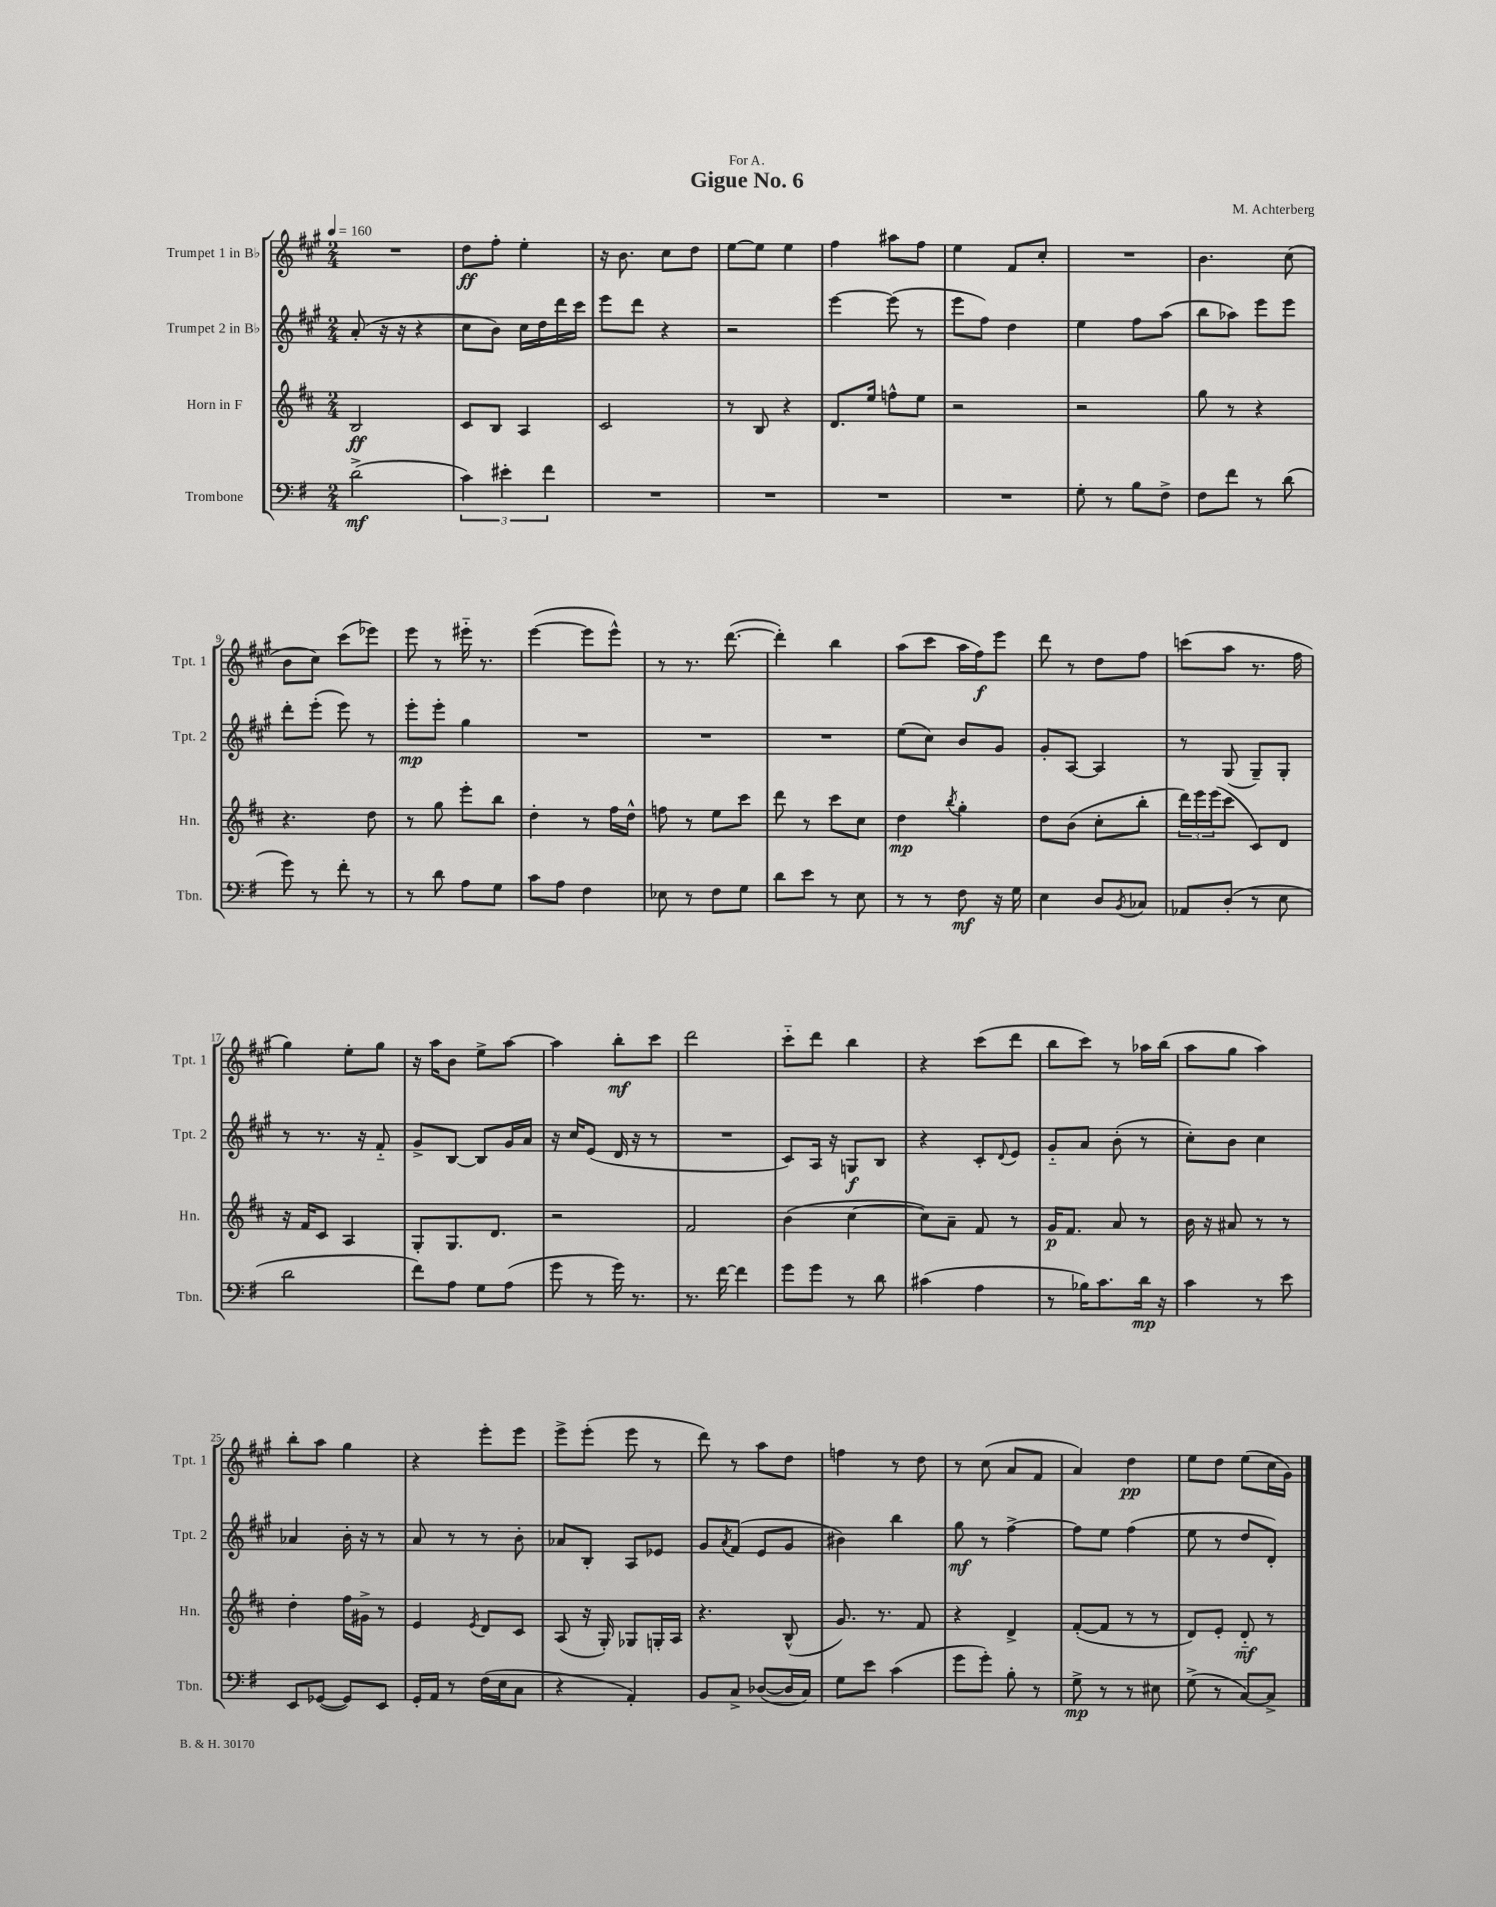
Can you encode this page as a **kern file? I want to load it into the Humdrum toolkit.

**kern	**dynam	**kern	**dynam	**kern	**dynam	**kern	**dynam
*part4	*part4	*part3	*part3	*part2	*part2	*part1	*part1
*staff4	*staff4	*staff3	*staff3	*staff2	*staff2	*staff1	*staff1
*I"Trombone	*	*I"Horn in F	*	*I"Trumpet 2 in B♭	*	*I"Trumpet 1 in B♭	*
*I'Tbn.	*	*I'Hn.	*	*I'Tpt. 2	*	*I'Tpt. 1	*
*clefF4	*	*clefG2	*	*clefG2	*	*clefG2	*
*k[f#]	*	*k[f#c#]	*	*k[f#c#g#]	*	*k[f#c#g#]	*
*M2/4	*	*M2/4	*	*M2/4	*	*M2/4	*
*MM160	*	*MM160	*	*MM160	*	*MM160	*
=1	=1	=1	=1	=1	=1	=1	=1
(2d^\	mf	2B/	ff	(8a'/	.	2r	.
.	.	.	.	16r	.	.	.
.	.	.	.	16r	.	.	.
.	.	.	.	4r	.	.	.
=2	=2	=2	=2	=2	=2	=2	=2
6c\)	.	8c#/L	.	8cc#\L	.	8dd\L	ff
.	.	8B/J	.	8b\J)	.	8ff#'\J	.
6e#X'\	.	.	.	.	.	.	.
.	.	4A/	.	16cc#\LL	.	4ee'\	.
.	.	.	.	16dd\	.	.	.
6f#\	.	.	.	.	.	.	.
.	.	.	.	16ddd\	.	.	.
.	.	.	.	16ccc#\JJ	.	.	.
=3	=3	=3	=3	=3	=3	=3	=3
2r	.	2c#/	.	8eee\L	.	16r	.
.	.	.	.	.	.	8.b\	.
.	.	.	.	8ddd\J	.	.	.
.	.	.	.	4r	.	8cc#\L	.
.	.	.	.	.	.	8dd\J	.
=4	=4	=4	=4	=4	=4	=4	=4
2r	.	8r	.	2r	.	[8ee\L	.
.	.	8B/	.	.	.	8ee\J]	.
.	.	4r	.	.	.	4ee\	.
=5	=5	=5	=5	=5	=5	=5	=5
2r	.	8.d/L	.	[4eee\	.	4ff#\	.
.	.	16ee/Jk	.	.	.	.	.
.	.	8ffn^^\L	.	(8eee\]	.	8aa#X\L	.
.	.	8ee\J	.	8r	.	8ff#\J	.
=6	=6	=6	=6	=6	=6	=6	=6
2r	.	2r	.	8eee\L	.	4ee\	.
.	.	.	.	8ff#\J)	.	.	.
.	.	.	.	4dd\	.	8f#/L	.
.	.	.	.	.	.	8cc#'/J	.
=7	=7	=7	=7	=7	=7	=7	=7
8G'\	.	2r	.	4ee\	.	2r	.
8r	.	.	.	.	.	.	.
8B\L	.	.	.	8ff#\L	.	.	.
8F#^\J	.	.	.	(8aa\J	.	.	.
=8	=8	=8	=8	=8	=8	=8	=8
8F#\L	.	8gg\	.	8bb\L	.	4.b\	.
8f#\J	.	8r	.	8aa-X\J)	.	.	.
8r	.	4r	.	8eee\L	.	.	.
(8d\	.	.	.	8eee\J	.	(8cc#\	.
!!LO:LB:g=z
=9	=9	=9	=9	=9	=9	=9	=9
8g\)	.	4.r	.	8ddd'\L	.	8b\L	.
8r	.	.	.	(8eee'\J	.	8cc#\J)	.
8f#'\	.	.	.	8eee\)	.	(8ccc#\L	.
8r	.	8dd\	.	8r	.	8eee-X\J)	.
=10	=10	=10	=10	=10	=10	=10	=10
8r	.	8r	.	8eee'\L	mp	8eee\	.
8d\	.	8gg\	.	8eee'\J	.	8r	.
8A\L	.	8eee'\L	.	4gg#\	.	16eee#X\	.
.	.	.	.	.	.	8.r	.
8G\J	.	8bb\J	.	.	.	.	.
=11	=11	=11	=11	=11	=11	=11	=11
8c\L	.	4dd'\	.	2r	.	([4eee\	.
8A\J	.	.	.	.	.	.	.
4F#\	.	8r	.	.	.	8eee\L]	.
.	.	16ff#\LL	.	.	.	8eee^^\J)	.
.	.	16dd^^\JJ	.	.	.	.	.
=12	=12	=12	=12	=12	=12	=12	=12
8E-X\	.	8ffn\	.	2r	.	8r	.
8r	.	8r	.	.	.	8.r	.
8F#\L	.	8ee\L	.	.	.	.	.
.	.	.	.	.	.	([8.ddd\	.
8G\J	.	8ccc#\J	.	.	.	.	.
=13	=13	=13	=13	=13	=13	=13	=13
8d\L	.	8ddd\	.	2r	.	4ddd'\])	.
8e\J	.	8r	.	.	.	.	.
8r	.	8ccc#\L	.	.	.	4bb\	.
8E\	.	8cc#\J	.	.	.	.	.
=14	=14	=14	=14	=14	=14	=14	=14
8r	.	4dd\	mp	(8ee\L	.	(8aa\L	.
8r	.	.	.	8cc#\J)	.	8ccc#\J	.
.	.	8qbb/	.	.	.	.	.
8F#\	mf	4gg'\	.	8b/L	.	16aa\LL	.
.	.	.	.	.	.	16ff#\J)	f
16r	.	.	.	8g#/J	.	8eee\J	.
16G\	.	.	.	.	.	.	.
=15	=15	=15	=15	=15	=15	=15	=15
4E\	.	8dd\L	.	8g#'/L	.	8ddd\	.
.	.	(8b\J	.	[8A/J	.	8r	.
8D/L	.	8cc#'\L	.	4A/]	.	8dd\L	.
8qBB/	.	.	.	.	.	.	.
8C-X/J	.	8bb'\J	.	.	.	8ff#\J	.
=16	=16	=16	=16	=16	=16	=16	=16
8AA-X/L	.	24ddd\LL)	.	8r	.	(8cccn\L	.
.	.	24eee\	.	.	.	.	.
.	.	(24eee\J	.	.	.	.	.
(8D'/J	.	8ccc#\J	.	(8G#/	.	8aa\J	.
8r	.	8c#/L)	.	8G#~/L)	.	8.r	.
8E\	.	8d/J	.	8G#'/J	.	.	.
.	.	.	.	.	.	16ff#\	.
!!LO:LB:g=z
=17	=17	=17	=17	=17	=17	=17	=17
2d\	.	16r	.	8r	.	4gg#\)	.
.	.	16f#/KL	.	.	.	.	.
.	.	8c#/J	.	8.r	.	.	.
.	.	4A/	.	.	.	8ee'\L	.
.	.	.	.	16r	.	.	.
.	.	.	.	8f#/	.	8gg#\J	.
=18	=18	=18	=18	=18	=18	=18	=18
8f#\L)	.	8G'/L	.	8g#^/L	.	16r	.
.	.	.	.	.	.	16aa\KL	.
8A\J	.	8.G/	.	[8B/J	.	8b\J	.
8G\L	.	.	.	8B/L]	.	8ee^\L	.
.	.	8.d/J	.	.	.	.	.
(8A\J	.	.	.	16g#/L	.	[8aa\J	.
.	.	.	.	16a/JJ	.	.	.
=19	=19	=19	=19	=19	=19	=19	=19
8g\	.	2r	.	16r	.	4aa\]	.
.	.	.	.	16cc#/KL	.	.	.
8r	.	.	.	(8e/J	.	.	.
16g\)	.	.	.	16d/	.	8bb'\L	mf
8.r	.	.	.	16r	.	.	.
.	.	.	.	8r	.	8ccc#\J	.
=20	=20	=20	=20	=20	=20	=20	=20
8.r	.	2f#/	.	2r	.	2ddd\	.
[16f#\	.	.	.	.	.	.	.
4f#\]	.	.	.	.	.	.	.
=21	=21	=21	=21	=21	=21	=21	=21
8g\L	.	(4b\	.	8c#/L)	.	8ccc#\L	.
8g\J	.	.	.	16A/Jk	.	8ddd\J	.
.	.	.	.	16r	.	.	.
8r	.	[4cc#\	.	8Gn/L	f	4bb\	.
8d\	.	.	.	8B/J	.	.	.
=22	=22	=22	=22	=22	=22	=22	=22
(4c#X\	.	8cc#\L])	.	4r	.	4r	.
.	.	8a~\J	.	.	.	.	.
4A\	.	8f#/	.	8c#'/L	.	(8ccc#\L	.
.	.	.	.	8qqd/	.	.	.
.	.	8r	.	8e/J	.	8ddd\J	.
=23	=23	=23	=23	=23	=23	=23	=23
8r	.	16g/KL	p	8g#/L	.	8bb\L	.
.	.	8.f#/J	.	.	.	.	.
16B-X\KL)	.	.	.	8a/J	.	8ccc#\J)	.
8.c\	.	.	.	.	.	.	.
.	.	8a/	.	(8b'\	.	8r	.
16d\Jk	mp	8r	.	8r	.	16aa-X\LL	.
16r	.	.	.	.	.	(16bb\JJ	.
=24	=24	=24	=24	=24	=24	=24	=24
4c\	.	16b\	.	8cc#'\L)	.	8aa\L	.
.	.	16r	.	.	.	.	.
.	.	8a#X/	.	8b\J	.	8gg#\J	.
8r	.	8r	.	4cc#\	.	4aa\)	.
8e\	.	8r	.	.	.	.	.
!!LO:LB:g=z
=25	=25	=25	=25	=25	=25	=25	=25
8EE/L	.	4dd'\	.	4a-X/	.	8bb'\L	.
([8GG-X/J	.	.	.	.	.	8aa\J	.
8GG-/L])	.	16ff#\LL	.	16b'\	.	4gg#\	.
.	.	16g#X^\JJ	.	16r	.	.	.
8EE/J	.	8r	.	8r	.	.	.
=26	=26	=26	=26	=26	=26	=26	=26
16GG'/LL	.	4e/	.	8a/	.	4r	.
16AA/JJ	.	.	.	.	.	.	.
8r	.	.	.	8r	.	.	.
.	.	8qe/	.	.	.	.	.
(16F#\LL	.	8d/L	.	8r	.	8eee'\L	.
16E\J	.	.	.	.	.	.	.
8C\J	.	8c#/J	.	8b'\	.	8eee\J	.
=27	=27	=27	=27	=27	=27	=27	=27
4r	.	(8A/	.	8a-X/L	.	8eee^\L	.
.	.	16r	.	8B'/J	.	(8eee'\J	.
.	.	16G'/)	.	.	.	.	.
4AA'/)	.	8G-X/L	.	8A/L	.	8eee\	.
.	.	16Gn'/L	.	8e-X/J	.	8r	.
.	.	16A/JJ	.	.	.	.	.
=28	=28	=28	=28	=28	=28	=28	=28
8BB/L	.	4.r	.	8g#/L	.	8ddd\)	.
.	.	.	.	8qa/	.	.	.
8C^/J	.	.	.	(8f#/J	.	8r	.
([8D-X/L	.	.	.	8e/L	.	8aa\L	.
16D-/L]	.	(8B^^/	.	8g#/J	.	8dd\J	.
16C/JJ)	.	.	.	.	.	.	.
=29	=29	=29	=29	=29	=29	=29	=29
8G\L	.	8.g/)	.	4b#X\)	.	4ffn\	.
8e\J	.	.	.	.	.	.	.
.	.	8.r	.	.	.	.	.
(4c\	.	.	.	4bb\	.	8r	.
.	.	8f#/	.	.	.	8dd\	.
=30	=30	=30	=30	=30	=30	=30	=30
8g\L	.	4r	.	8gg#\	mf	8r	.
8g'\J)	.	.	.	8r	.	(8cc#\	.
8B'\	.	4d^/	.	[4ff#^\	.	8a/L	.
8r	.	.	.	.	.	8f#/J	.
=31	=31	=31	=31	=31	=31	=31	=31
8G^\	mp	([8f#'/L	.	8ff#\L]	.	4a/)	.
8r	.	8f#/J]	.	8ee\J	.	.	.
8r	.	8r	.	(4ff#\	.	4dd\	pp
8E#X\	.	8r	.	.	.	.	.
=32	=32	=32	=32	=32	=32	=32	=32
(8G^\	.	8d/L)	.	8ee\	.	8ee\L	.
8r	.	8e'/J	.	8r	.	8dd\J	.
[8C/L)	.	8d/	mf	8dd/L	.	(8ee\L	.
8C^/J]	.	8r	.	8d'/J)	.	16cc#\L	.
.	.	.	.	.	.	16g#\JJ)	.
==	==	==	==	==	==	==	==
*-	*-	*-	*-	*-	*-	*-	*-
